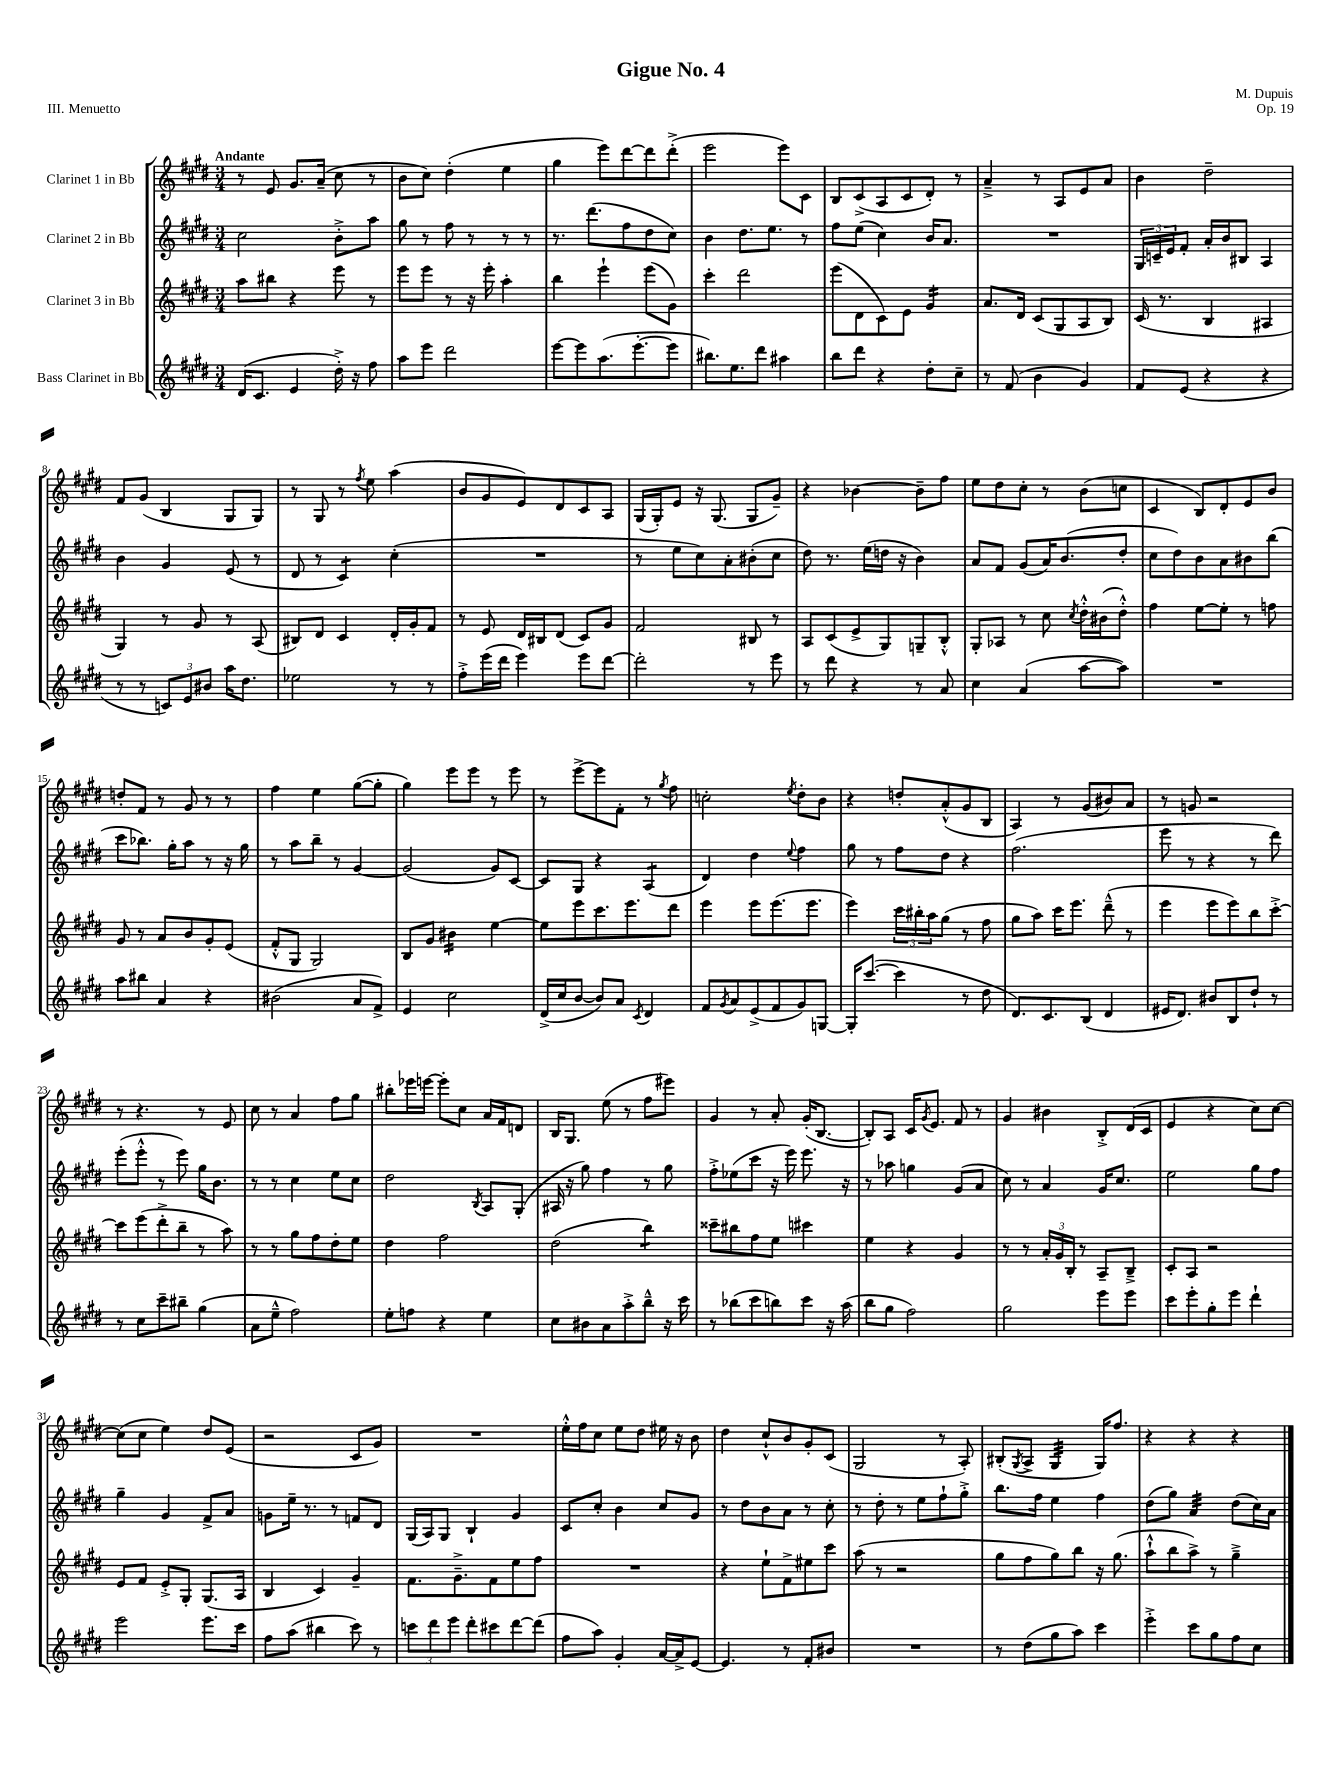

**kern	**kern	**kern	**kern
*staff4	*staff3	*staff2	*staff1
*clefG2	*clefG2	*clefG2	*clefG2
*k[f#c#g#d#]	*k[f#c#g#d#]	*k[f#c#g#d#]	*k[f#c#g#d#]
*M3/4	*M3/4	*M3/4	*M3/4
(16d#	8aa	2cc#	8r
8.c#	.	.	.
.	8bb#	.	8e
4e	4r	.	8.g#
.	.	.	(16a~
16dd#'^)	8eee	8b'^	8cc#
16r	.	.	.
8ff#	8r	8aa	8r
=	=	=	=
8aa	8eee	8gg#	8b
8eee	8eee	8r	8cc#)
2ddd#	8r	8ff#	(4dd#'
.	16r	8r	.
.	16eee'	.	.
.	4aa'	8r	4ee
.	.	8r	.
=	=	=	=
[8eee	4bb	8.r	4gg#
8eee]	.	.	.
.	.	(8.ddd#	.
(8.aa	4eee`	.	8eee)
.	.	8ff#	[8ddd#
[8.eee'	.	.	.
.	(8eee	8dd#	8ddd#]
8eee]	8g#)	8cc#)	(8ddd#'^
=	=	=	=
8.bb#)	4ccc#'	4b	2eee
8.ee	.	.	.
.	2ddd#	8.dd#	.
8ddd#	.	.	.
.	.	8.ee	.
4aa#	.	.	8eee)
.	.	8r	8c#
=	=	=	=
8bb	(8eee	8ff#	8B
8ddd#	8d#	(8ee	(8c#^
4r	8c#)	4cc#)	8A
.	8e	.	8c#
8dd#'	4g#	16b	8d#')
.	.	8.a	.
8cc#~	.	.	8r
=	=	=	=
8r	8.a	2.r	4a~^
(8f#	.	.	.
.	16d#	.	.
4b	(8c#	.	8r
.	8G#	.	8A
4g#)	8A	.	8e
.	8B)	.	8a
=	=	=	=
8f#	(16c#	24G#	4b
.	.	24c~	.
.	8.r	.	.
.	.	24e	.
(8e	.	8f#'	.
4r	4B	16a'	2dd#~
.	.	16b	.
.	.	8B#	.
4r	4A#	4A	.
=	=	=	=
8r	4G#)	4b	8f#
8r	.	.	(8g#
12c)	8r	4g#	4B
12e	.	.	.
.	8g#	.	.
12b#	.	.	.
16aa	8r	(8e	8G#
8.dd#	.	.	.
.	(8A	8r	8G#)
=	=	=	=
2ee-	8B#)	8d#	8r
.	8d#	8r	8G#
.	4c#	4c#)	8r
.	.	.	8qff#
.	.	.	8ee
8r	16d#'	(4cc#'	(4aa
.	16g#'	.	.
8r	8f#	.	.
=	=	=	=
8ff#'^	8r	2.r	8b
(16eee	8e	.	8g#
16ddd#	.	.	.
4eee)	16d#	.	8e)
.	16B#	.	.
.	(8d#	.	8d#
8eee	8c#)	.	8c#
[8ddd#	8g#	.	8A
=	=	=	=
2ddd#']	2f#	8r	(16G#
.	.	.	16G#')
.	.	8ee	8e
.	.	8cc#)	16r
.	.	.	(8.G#
.	.	8a'	.
8r	8B#	(8b#'	8G#
8eee	8r	8cc#	8g#~)
=	=	=	=
8r	8A	8dd#)	4r
8ddd#	(8c#	8.r	.
4r	8e^	.	[4b-
.	.	(16ee	.
.	8G#)	16dd	.
.	.	16r	.
8r	8G~	4b)	8b-~]
8a	8B'^^	.	8ff#
=	=	=	=
4cc#	8G#'	8a	8ee
.	8A-	8f#	8dd#
(4a	8r	(8g#	8cc#'
.	8cc#	16a)	8r
.	.	(8.b	.
.	8qcc#	.	.
[8aa	16dd#'^^	.	(8b
.	(16b#	.	.
8aa])	8dd#'^^)	8dd#'	8cc
=	=	=	=
2.r	4ff#	8cc#	4c#
.	.	8dd#)	.
.	[8ee	8b	8B)
.	8ee']	8a	8d#'
.	8r	8b#	8e
.	8ff	(8bb	8b
=	=	=	=
8aa	8g#	8ccc#	8dd'
8bb#	8r	8.bb-)	8f#
4a	8a	.	8r
.	.	16gg#'	.
.	8b	8aa	8g#
4r	8g#'	8r	8r
.	(8e	16r	8r
.	.	16gg#	.
=	=	=	=
(2b#	8f#'^^	8r	4ff#
.	8G#	8aa	.
.	2G#)	8bb~	4ee
.	.	8r	.
8a	.	[4g#	([8gg#
8f#^)	.	.	8gg#']
=	=	=	=
4e	8B	(2g#]	4gg#)
.	8g#	.	.
2cc#	4b#	.	8eee
.	.	.	8eee
.	[4ee	8g#)	8r
.	.	[8c#	8eee
=	=	=	=
(16d#^	8ee]	8c#]	8r
16cc#	.	.	.
[8b	8eee	8G#	[8eee^
8b])	8.ccc#	4r	8eee]
8a	.	.	8f#'
.	8.eee	.	.
8qc#	.	.	.
4d#	.	(4A	8r
.	.	.	8qgg#
.	8ddd#	.	8ff#
=	=	=	=
8f#	4eee	4d#)	2cc'
8qg#	.	.	.
8a	.	.	.
(8e^	8eee	4dd#	.
8f#	(8.eee	.	.
.	.	8qqee	8qee
8g#)	.	4ff#	8dd#'
.	8.eee	.	.
[8G	.	.	8b
=	=	=	=
16G']	4eee)	8gg#	4r
([8.ccc#	.	.	.
.	.	8r	.
4ccc#]	24ccc#	8ff#	8dd'
.	24bb#'	.	.
.	24aa	.	.
.	(8gg#	8dd#	(8a'^^
8r	8r	4r	8g#
8dd#	8ff#	.	8B
=	=	=	=
8.d#)	8gg#	(2.ff#	4A)
.	8aa)	.	.
8.c#	.	.	.
.	16ccc#	.	8r
.	8.eee	.	.
(8B	.	.	(8g#
4d#	(8ddd#~^^	.	8b#)
.	8r	.	8a
=	=	=	=
16e#	4eee	8eee	8r
8.d#)	.	.	.
.	.	8r	8g
8b#	8eee	4r	2r
8B	8eee)	.	.
8dd#`	8bb	8r	.
8r	[8ccc#'^	8ddd#)	.
=	=	=	=
8r	8ccc#]	(8eee'	8r
8cc#	(8eee	8eee'^^	4.r
8ccc#~	8ddd#'^	8r	.
8bb#~	8bb~	8eee)	.
(4gg#	8r	16gg#	8r
.	.	8.b	.
.	8aa)	.	8e
=	=	=	=
8a	8r	8r	8cc#
8ee~^^	8r	8r	8r
2ff#)	8gg#	4cc#	4a
.	8ff#	.	.
.	8dd#'	8ee	8ff#
.	8ee	8cc#	8gg#
=	=	=	=
8ee'	4dd#	2dd#	8bb#'
8ff	.	.	16eee-
.	.	.	[16eee
4r	2ff#	.	8eee']
.	.	.	8cc#
.	.	8qB	.
4ee	.	8A	16a
.	.	.	16f#
.	.	(8G#'	8d
=	=	=	=
8cc#	(2dd#	16A#	16B
.	.	16r	8.G#
8b#	.	8gg#)	.
8a	.	4ff#	(8ee
8aa'^	.	.	8r
8bb~^^	4bb)	8r	8ff#
16r	.	8gg#	8eee#)
16ccc#	.	.	.
=	=	=	=
8r	8ccc##~	8ff#'^	4g#
(8bb-	8bb#	(8ee-	.
8ccc#	8ff#	8ccc#	8r
8bb)	8ee	16r	8a'
.	.	16eee)	.
8ccc#	4ccc#	8.eee	(16g#'
.	.	.	[8.B
16r	.	.	.
(16aa	.	16r	.
=	=	=	=
8bb	4ee	8r	8B'])
8gg#	.	8aa-	8A
2ff#)	4r	4gg	16c#
.	.	.	8qg#
.	.	.	8.e
.	4g#	(8g#	8f#
.	.	8a	8r
=	=	=	=
2gg#	8r	8cc#)	4g#
.	8r	8r	.
.	24a'	4a	4b#
.	24g#	.	.
.	24B'	.	.
.	8r	.	.
8eee	8A~	16g#	8B'^
.	.	8.cc#	.
8eee	8B~^	.	(16d#
.	.	.	16c#
=	=	=	=
8ccc#	8c#'	2ee	4e
8eee'	8A	.	.
8gg#'	2r	.	4r
8eee	.	.	.
4ddd#`	.	8gg#	8cc#)
.	.	8ff#	[8cc#
=	=	=	=
2eee	8e	4gg#~	(8cc#]
.	8f#	.	8cc#
.	8e'^	4g#	4ee)
.	8G#'	.	.
8.eee	(8.G#	8f#^	8dd#
.	.	8a	(8e
16ccc#	16A	.	.
=	=	=	=
8ff#	4B	8g	2r
(8aa	.	16ee~	.
.	.	8.r	.
4bb#	4c#)	.	.
.	.	8r	.
8ccc#)	4g#~	8f	8c#
8r	.	8d#	8g#)
=	=	=	=
12ccc	8.f#	(16G#	2.r
.	.	16A)	.
12ddd#	.	.	.
.	.	8G#	.
12eee	.	.	.
.	8.g#~^	.	.
8ddd#'	.	4B`	.
8ccc#	8f#	.	.
[8ddd#	8ee	4g#	.
(8ddd#]	8ff#	.	.
=	=	=	=
8ff#	2.r	8c#	16ee'^^
.	.	.	16ff#
8aa)	.	8cc#'	8cc#
4g#'	.	4b	8ee
.	.	.	8dd#
[16a	.	8cc#	16ee#
16a^]	.	.	16r
[8e	.	8g#	8b
=	=	=	=
4.e]	4r	8r	4dd#
.	.	8dd#	.
.	8ee`	8b	8cc#`^^
8r	8f#^	8a	8b
8f#'	8ee#	8r	8g#'
8b#	8ccc#	8cc#'	(8c#
=	=	=	=
2.r	(8aa	8r	2G#
.	8r	8dd#'	.
.	2r	8r	.
.	.	8ee	.
.	.	8ff#`	8r
.	.	8gg#'^	8A')
=	=	=	=
8r	8gg#	8.bb	(8B#'
.	.	.	8qG#
(8dd#	8ff#	.	8A^
.	.	16ff#	.
8gg#	8gg#)	4ee	4G#
8aa)	8bb	.	.
4ccc#	16r	4ff#	16G#)
.	(8.gg#	.	8.ff#
=	=	=	=
4eee'^	8aa`^^	(8dd#	4r
.	8bb	8gg#)	.
8ccc#	8aa^)	4a	4r
8gg#	8r	.	.
8ff#	4gg#~^	(8dd#	4r
8cc#	.	16cc#)	.
.	.	16a	.
==	==	==	==
*-	*-	*-	*-
